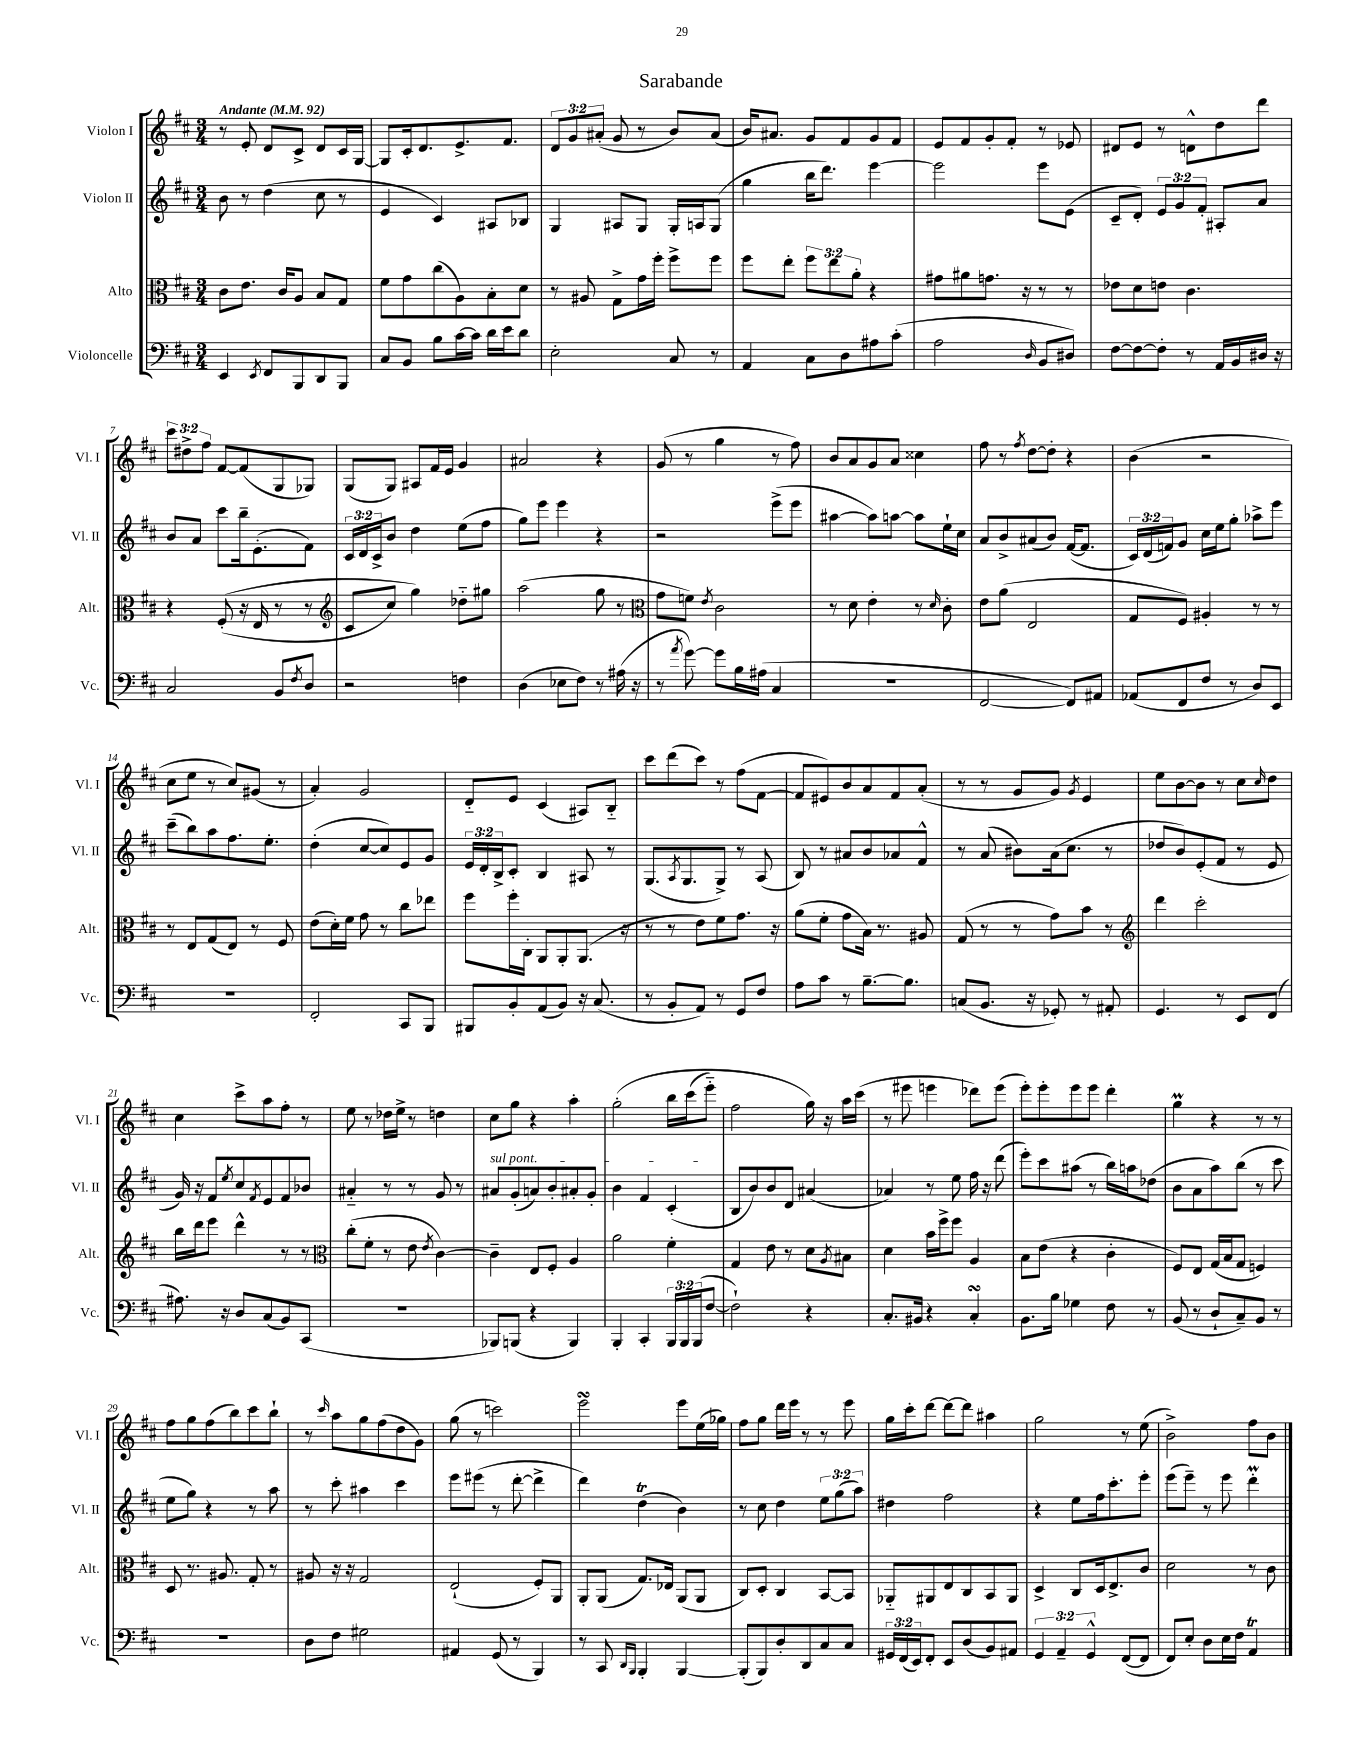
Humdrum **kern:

**kern	**kern	**kern	**kern
*part4	*part3	*part2	*part1
*staff4	*staff3	*staff2	*staff1
*I"Violoncelle	*I"Alto	*I"Violon II	*I"Violon I
*I'Vc.	*I'Alt.	*I'Vl. II	*I'Vl. I
*clefF4	*clefC3	*clefG2	*clefG2
*k[f#c#]	*k[f#c#]	*k[f#c#]	*k[f#c#]
*M3/4	*M3/4	*M3/4	*M3/4
*MM92	*MM92	*MM92	*MM92
=1	=1	=1	=1
!	!	!	!LO:TX:a:B:t=Andante
4EE/	8c#\L	8b\	8r
.	8.e\J	8r	8e'/
8qEE/	.	.	.
8FF#/L	.	(4dd\	8d/L
.	16c#/KL	.	.
8BBB/	8A/J	.	8c#^/J
8DD/	8B/L	8cc#\	8d/L
8BBB/J	8G/J	8r	16c#/L
.	.	.	[16G/JJ
=2	=2	=2	=2
8C#/L	8f#\L	4e/	8G/L]
8BB/J	8g\	.	16c#'/k
.	.	.	8.d/
8B\L	(8cc#\	4c#/)	.
[16c#\L	8A\)	.	8.e^/
16c#\JJ]	.	.	.
16d\LL	8B'\	8A#X/L	.
16e\J	.	.	8.f#/J
8d\J	8d\J	8B-X/J	.
=3	=3	=3	=3
2E'\	8r	4G/	12d/L
.	.	.	12g/
.	8A#X/	.	.
.	.	.	(12a#X'/J
.	8G^\L	8A#X/L	8g/
.	16g\L	8G/J	8r
.	16ff#'\JJ	.	.
8C#/	8ff#^\L	16G'/LL	8b/L)
.	.	16An/J	.
8r	8ff#\J	(8G/J	(8a#/J
=4	=4	=4	=4
4AA/	8ff#\L	4gg\	16b/KL)
.	.	.	8.a#X/J
.	8ee'\J	.	.
8C#\L	12ff#\L	16bb\KL	8g/L
.	.	8.ddd\J)	.
.	12ee\	.	.
8D\	.	.	8f#/
.	12a'\J	.	.
8A#X\	4r	[4eee\	8g/
(8c#'\J	.	.	8f#/J
=5	=5	=5	=5
2A\	8g#X\L	2eee\]	8e/L
.	8a#X\	.	8f#/
.	8.gn\J	.	8g'/
.	.	.	8f#'/J
.	16r	.	.
16qqD/	.	.	.
8BB/L	8r	8eee\L	8r
8D#X/J)	8r	(8e\J	8e-X/
=6	=6	=6	=6
[8F#\L	8e-X\L	8c#~/L	8d#X/L
8F#\_	8d\	8d'/J)	8e/J
8F#'\J]	8en\J	12e/L	8r
.	.	12g/	.
8r	4.c#\	.	8dn^^\L
.	.	12f#'/J	.
16AA/LL	.	8A#X'/L	8dd\
16BB/	.	.	.
16D#X/JJ	.	8a/J	8ddd\J
16r	.	.	.
!!LO:LB:g=z
=7	=7	=7	=7
2C#/	4r	8b/L	12ccc#\L
.	.	.	12dd#X^\
.	.	8a/J	.
.	.	.	12ff#\J
.	((8F#'/	8ccc#\L	[8f#/L
.	16r	16bb~\k	(8f#/]
.	16E/	(8.e'\	.
8BB/L	8r	.	8G/
8qF#/	.	.	.
8D/J	8r	8f#\J)	8G-X/J)
=8	=8	=8	=8
*	*clefG2	*	*
2r	8c#/L	24c#/LL	(8G/L
.	.	24d/	.
.	.	24c#^/J	.
.	8cc#/J)	8b/J	8G/J)
.	4gg\)	4dd\	8A#X/L
.	.	.	16f#/L
.	.	.	16e/JJ
4Fn\	8dd-X\L	(8ee\L	4g/
.	8gg#X\J	8ff#\J	.
=9	=9	=9	=9
(4D\	(2aa\	8gg\L)	2a#X/
.	.	8eee\J	.
8E-X\L	.	4eee\	.
8F#\J)	.	.	.
8r	8gg\	4r	4r
(16A#X\	8r	.	.
16r	.	.	.
=10	=10	=10	=10
*	*clefC3	*	*
8r	8g\L	2r	(8g/
8qa/	.	.	.
[8g\)	8fn\J)	.	8r
.	8qe/	.	.
8g\L]	2c#\	.	4gg\
16B\L	.	.	.
(16A#X\JJ	.	.	.
4C#/	.	(8eee^\L	8r
.	.	8eee\J	8ff#\)
=11	=11	=11	=11
2.r	8r	[4aa#X\	8b/L
.	8d\	.	8a/
.	4e'\	8aa#\L])	8g/
.	.	[8aan\J	8a/J
.	8r	8aa\L]	4cc##X\
.	16qqd/	.	.
.	8c#'\	16ee`\L	.
.	.	16cc#\JJ	.
=12	=12	=12	=12
[2FF#/	8e\L	8a/L	8ff#\
.	(8a\J	8b^/	8r
.	.	.	8qff#/
.	2E/	(8a#X/	[8dd\L
.	.	8b/J)	8dd'\J]
8FF#/L])	.	([16f#/KL	4r
.	.	8.f#/J]	.
8AA#X/J	.	.	.
=13	=13	=13	=13
(8AA-X/L	8G/L	24c#/LL)	(4b\
.	.	(24d/	.
.	.	24fn/J)	.
8FF#/	8F#/J)	8g/J	.
8F#/J	4A#X'/	16cc#\LL	2r
.	.	16ee\J	.
8r	.	8gg'\J	.
8D/L)	8r	8aa-X^\L	.
8EE/J	8r	8eee\J	.
!!LO:LB:g=z
=14	=14	=14	=14
2.r	8r	(8ccc#~\L	8cc#\L
.	8E/L	8bb\)	8ee\J
.	(8G/	8aa\	8r
.	8E/J)	8.ff#\	8cc#/L)
.	8r	.	(8g#X/J
.	.	8.ee'\J	.
.	8F#/	.	8r
=15	=15	=15	=15
2FF#'/	(8e\L	(4dd'\	4a'/)
.	16d'\L)	.	.
.	16f#\JJ	.	.
.	8g\	[8cc#/L	2g/
.	8r	8cc#/])	.
8CC#/L	8cc#\L	8e/	.
8BBB/J	8ee-X\J	8g/J	.
=16	=16	=16	=16
8BBB#X/L	8ff#\L	24e/LL	8d/L
.	.	24d'/	.
.	.	24B^/J	.
8BB'/	16ff#'\L	8c#'/J	8e/J
.	16C#'\JJ	.	.
(8AA/	8AA/L	4B/	(4c#/
8BB/J)	8AA'/	.	.
16r	(8.AA/J	8A#X/	8A#X/L)
(8.C#/	.	.	.
.	.	8r	8B/J
.	16r	.	.
=17	=17	=17	=17
8r	8r	(8.G/L	8ccc#\L
8BB'/L	8r	.	(8ddd\
.	.	8qA/	.
.	.	8.G/	.
8AA/J)	8e\L)	.	8ccc#\J)
8r	8f#\	8G^/J)	8r
8GG/L	8.g\J	8r	(8ff#\L
8F#/J	.	(8A/	[8f#\J
.	16r	.	.
=18	=18	=18	=18
8A\L	(8a\L	8B/)	8f#/L]
8c#\J	8f#'\J	8r	8e#X/)
8r	8g\L	8a#X/L	8b/
[8.B~\L	16B\Jk)	8b/	8a/
.	8.r	.	.
.	.	8a-X/	8f#/
8.B\J]	.	.	.
.	8A#X/	8f#^^/J	(8a'/J
=19	=19	=19	=19
(8Cn/L	(8G/	8r	8r
8.BB/J	8r	(8a/	8r
.	8r	8b#X\L)	8g/L
16r	.	.	.
8GG-X'/)	8g\L)	(16a\k	8g/J)
.	.	8.cc#\J	.
.	.	.	8qg/
8r	8b\J	.	4e/
8AA#X'/	8r	8r	.
=20	=20	=20	=20
*	*clefG2	*	*
4.GG/	4ddd\	8dd-X/L	8ee\L
.	.	8b/)	[8b\
.	2ccc#'\	(8e'/	8b\J]
8r	.	8f#/J	8r
8EE/L	.	8r	8cc#\L
.	.	.	16qqcc#/
(8FF#/J	.	8e/	8dd\J
!!LO:LB:g=z
=21	=21	=21	=21
8.A#X\)	16bb\LL	16g/)	4cc#\
.	16ddd\J	16r	.
.	8eee\J	8f#/L	.
16r	.	.	.
.	.	8qee/	.
8D/L	4ddd^^\	8cc#/	8ccc#^\L
.	.	8qf#/	.
(8C#/	.	8e/	8aa\
8BB/)	8r	8f#/	8ff#'\J
(8CC#/J	8r	8b-X/J	8r
=22	=22	=22	=22
*	*clefC3	*	*
2.r	(8cc#'\L	4a#X/	8ee\
.	8f#'\J	.	8r
.	8r	8r	16dd-X\LL
.	.	.	16ee^\JJ
.	8e\	8r	8r
.	8qe/	.	.
.	[4c#\)	8g/	4ddn\
.	.	8r	.
=23	=23	=23	=23
!	!	!LO:TX:a:i:t=sul pont.	!
8BBB-X/L)	4c#~\]	8a#X/L	8cc#\L
(8BBBn/J	.	(8g'/	8gg\J
4r	8E/L	8an/)	4r
.	8F#'/J	8b'/	.
4BBB/)	4A/	8a#X'/	4aa'\
.	.	8g'/J	.
=24	=24	=24	=24
4BBB'/	2a\	4b\	(2gg'\
4CC#'/	.	4f#/	.
24BBB/LL	4f#'\	(4c#'/	16bb\LL
24BBB/	.	.	.
.	.	.	(16ccc#\J
(24BBB/J	.	.	.
[8F#/J	.	.	8eee\J)
=25	=25	=25	=25
2F#`\])	4G/	8B/L	2ff#\
.	.	8b/)	.
.	8e\	8b/	.
.	8r	8d/J	.
4r	8d\L	(4a#X/	16gg\)
.	.	.	16r
.	8qA/	.	.
.	8B#X\J	.	16aa\LL
.	.	.	(16ccc#\JJ
=26	=26	=26	=26
8.C#'/L	4d\	4a-X/)	8r
.	.	.	8eee#X\
16BB#X/Jk	.	.	.
4r	16b\LL	8r	4eeen\
.	16ff#^\J	.	.
.	8ff#\J	8ee\	.
4C#sSsS'/	4A/	16ff#\	8ddd-X\L)
.	.	16r	.
.	.	(8ddd\	(8eee\J
=27	=27	=27	=27
8.BB\L	8B\L	8eee'\L)	8eee'\L)
.	(8e\J	8ccc#\	8eee'\
16B\Jk	.	.	.
4G-X\	4r	(8aa#X\J	8eee\
.	.	8r	8eee\J
8F#\	4c#'\	16bb\LL)	4ddd'\
.	.	16aan\J	.
8r	.	(8dd-X\J	.
=28	=28	=28	=28
(8BB/	8F#/L)	8b\L	4ggM\
8r	8E/J	8a\	.
8D`/L	(16G/LL	8aa\)	4r
.	16B/J	.	.
8C#~/)	8G/J	(8bb\J	.
8BB/J	4Fn/)	8r	8r
8r	.	8ccc#\	8r
!!LO:LB:g=z
=29	=29	=29	=29
2.r	8D/	8ee\L	8ff#\L
.	8.r	8gg\J)	8gg\
.	.	4r	(8ff#\
.	8.A#X/	.	.
.	.	.	8bb\)
.	8G'/	8r	8ccc#\
.	8r	8aa\	8bb`\J
=30	=30	=30	=30
8D\L	8A#X/	8r	8r
.	.	.	16qqccc#/
8F#\J	16r	8ccc#'\	8aa\L
.	16r	.	.
2G#X\	2G/	4aa#X\	8gg\
.	.	.	(8ff#\
.	.	4ccc#\	8dd\
.	.	.	8g\J)
=31	=31	=31	=31
4AA#X/	(2E`/	8eee\L	(8gg\
.	.	(8eee#X\J	8r
(8GG/	.	8r	2cccn\)
8r	.	[8ddd'\	.
4BBB/)	8F#'/L)	4ddd^\]	.
.	8AA/J	.	.
=32	=32	=32	=32
8r	8AA'/L	4ddd\)	2eeesSSS\
8CC#/	(8AA/J	.	.
16qqDD/LL	.	.	.
16qqBBB/JJ	.	.	.
4BBB'/	8.G/L)	(4ddT\	.
.	16E-X/Jk	.	.
[4BBB/	(8AA/L	4b\)	8eee\L
.	8AA/J	.	(16ee\L
.	.	.	16gg-X\JJ)
=33	=33	=33	=33
(8BBB'/L]	8C#/L)	8r	8ff#\L
8BBB/)	8D'/J	8cc#\	8gg\J
8D'/	4C#/	4dd\	16ddd\LL
.	.	.	16eee\JJ
8DD/	.	.	8r
8C#/	[8BB/L	12ee\L	8r
.	.	(12gg\	.
8C#/J	8BB/J]	.	8eee\
.	.	12aa\J)	.
=34	=34	=34	=34
24GG#X/LL	8AA-X/L	4dd#X\	16gg\LL
(24FF#/	.	.	.
.	.	.	16ccc#'\J
24EE/J)	.	.	.
8FF#'/J	8AA#X/	.	[8ddd\J
8EE/L	8E/	2ff#\	8ddd\L_
(8D/	8C#/	.	8ddd\J]
8BB/)	8BB/	.	4aa#X\
8AA#X/J	8AA#/J	.	.
=35	=35	=35	=35
6GG/	4D^/	4r	2gg\
6AA~/	.	.	.
.	8C#/L	8ee\L	.
6GG^^/	.	.	.
.	16D/k	16ff#\k	.
.	8.E^/	8.ccc#'\	.
([8FF#/L	.	.	8r
8FF#/J]	8c#/J	8eee'\J	(8ee\
=36	=36	=36	=36
8FF#/L)	2d\	(8eee\L	2b^\)
8E'/J	.	8eee~\J)	.
8D\L	.	8r	.
16E\L	.	8eee\	.
16F#\JJ	.	.	.
4AAT/	8r	4dddM'\	8ff#\L
.	8c#\	.	8b\J
==	==	==	==
*-	*-	*-	*-
